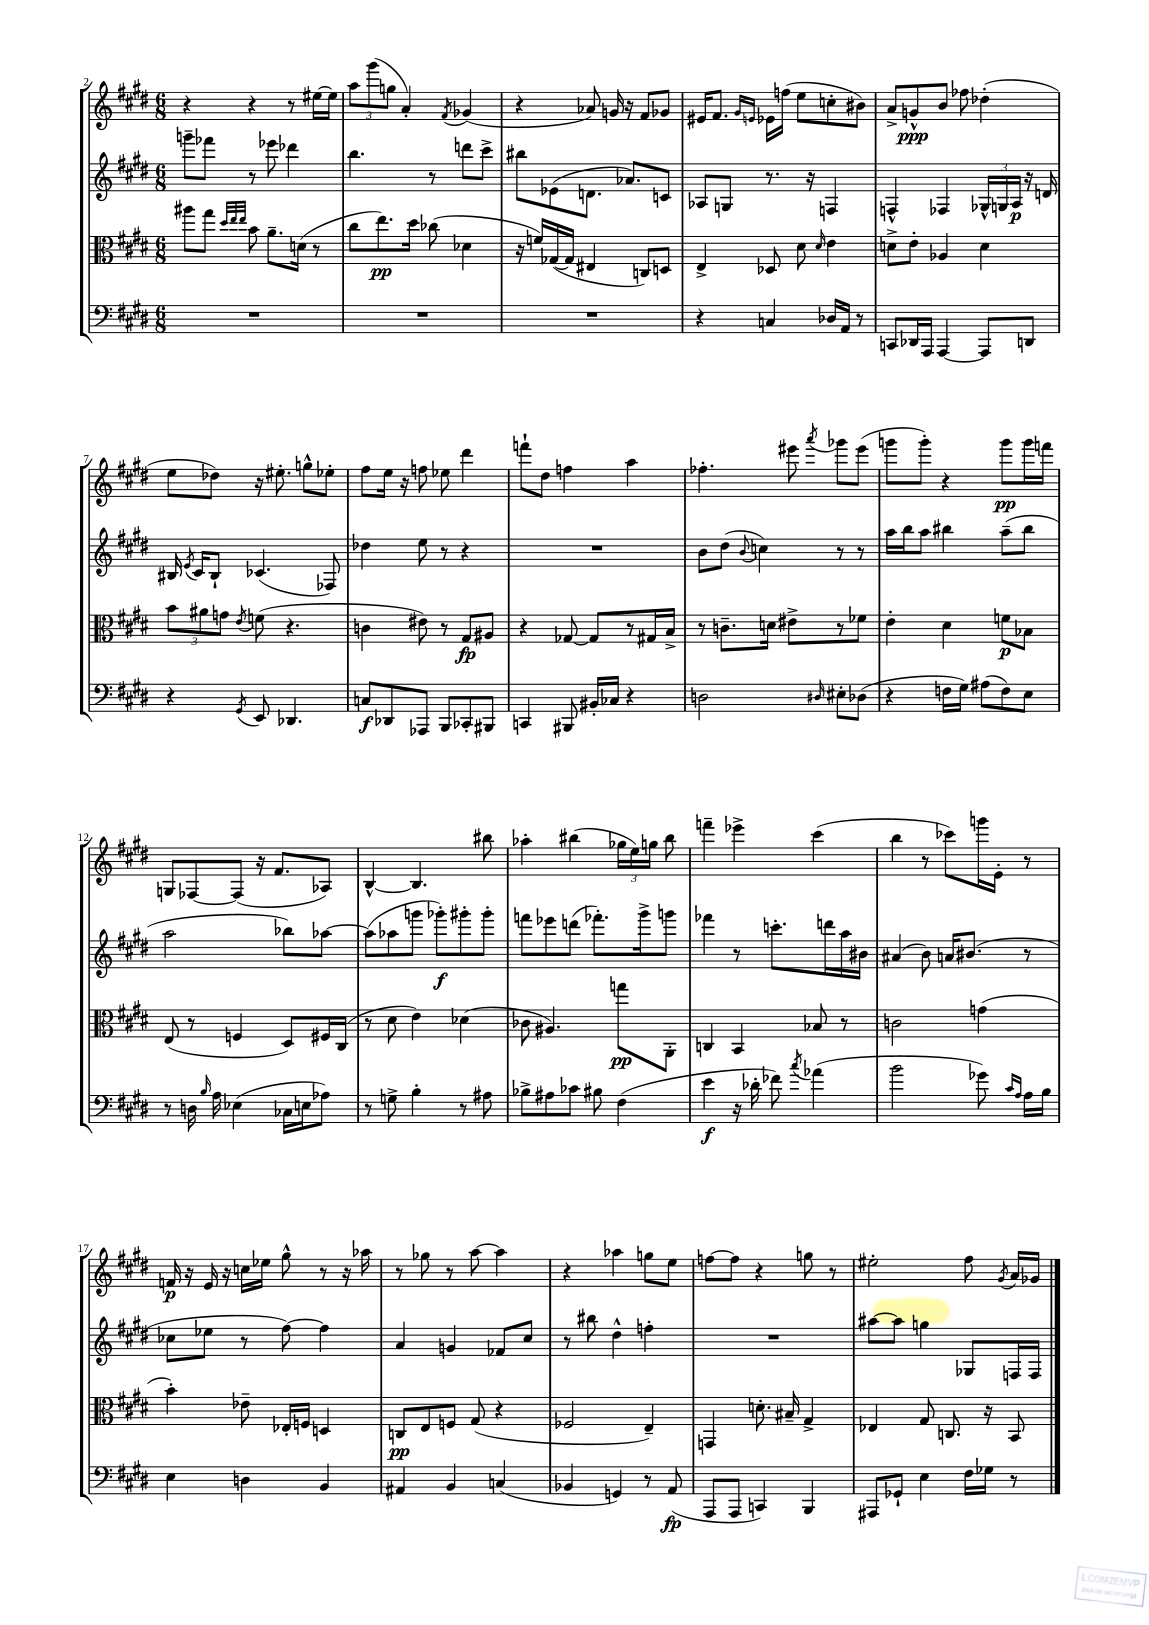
<<
\new StaffGroup <<
\new Staff = "s0" {
    \clef treble \key e \major \numericTimeSignature \time 6/8
    \autoBeamOff r4 r4 r8 eis''16[~ eis''16] |
    \tuplet 3/2 { a''8[ gis'''8( g''8] } a'4-.) \acciaccatura { fis'8 } ges'4( |
    r4 aes'8) g'16 r16 fis'8[ ges'8] |
    eis'16[ fis'8.] \grace { gis'16[ e'16] } ees'16[ f''16]( e''8[ c''8-. bis'8]) |
    a'8[-> g'8-^\ppp b'8] fes''8 des''4-.( |
    e''8[ des''8]) r16 eis''8.-. g''8[-^ ees''8]-. |
    fis''8[ e''16] r16 f''8 ees''8 dis'''4 |
    f'''8[-! dis''8] f''4 a''4 |
    fes''4.-. eis'''8 \acciaccatura { a'''8 } ges'''8[ eis'''8]( |
    g'''8[ g'''8]-.) r4 g'''8[\pp g'''16 f'''16] |
    g8[ fes8~ fes8]( r16 fis'8.[ aes8]) |
    b4~-^ b4. bis''8 |
    aes''4-. bis''4( \tuplet 3/2 { ges''16[ e''16) g''16] } bis''8 |
    f'''4-- ees'''4-> cis'''4( |
    b''4 r8 ces'''8[) g'''16 e'16]-. r8 |
    f'16\p r16 e'16 r16 c''16[ ees''16] gis''8-^ r8 r16 aes''16 |
    r8 ges''8 r8 a''8~ a''4 |
    r4 aes''4 g''8[ e''8] |
    f''8[~ f''8] r4 g''8 r8 |
    eis''2-. fis''8 \acciaccatura { gis'8 } a'16[ ges'16] \bar "|." |
}
\new Staff = "s1" {
    \clef treble \key e \major \numericTimeSignature \time 6/8
    \autoBeamOff g'''8[-- fes'''8] r8 ees'''8 des'''4 |
    b''4. r8 d'''8[ cis'''8]-> |
    bis''8[ ees'8( d'8.] aes'8.[) c'8] |
    aes8[ g8] r8. r16 f4 |
    f4-^ fes4 \tuplet 3/2 { ges16[-^ g16 a16]\p } r16 d'16 |
    bis16 \acciaccatura { e'8 } cis'16[ bis8]-! ces'4.( fes8) |
    des''4 e''8 r8 r4 |
    R2. |
    b'8[ dis''8]( \appoggiatura { b'8 } c''4) r8 r8 |
    a''16[ b''16 a''8] bis''4 a''8[--( bis''8] |
    a''2 bes''8[) aes''8]~ |
    aes''8[( aes''8 g'''8] ges'''8[-.\f) gis'''8-. gis'''8]-. |
    f'''8[ ees'''8 d'''8]( fes'''8.[-.) gis'''16-> g'''8] |
    fes'''4 r8 c'''8.[-. d'''16 a''16 bis'16] |
    ais'4( b'8) a'16[ bis'8.]( r8 |
    ces''8[ ees''8] r8 fis''8~) fis''4 |
    a'4 g'4 fes'8[ cis''8] |
    r8 bis''8 dis''4-^ f''4-. |
    R2. |
    ais''8[~ ais''8] g''4 ges8[ f16 f16] \bar "|." |
}
\new Staff = "s2" {
    \clef alto \key e \major \numericTimeSignature \time 6/8
    \autoBeamOff ais''8[ gis''8] \grace { dis''32[ e''32 e''32] } b'8 a'8.[-- d'16]( r8 |
    cis''8[ e''8.\pp) dis''16] ces''8( des'4 |
    r16 f'16[) ges16~( ges16] eis4 c8[) d8] |
    e4-> des8 dis'8 \grace { dis'16 } e'4 |
    d'8[-> e'8]-. aes4 d'4 |
    \tuplet 3/2 { b'8[ ais'8 g'8] } \acciaccatura { e'8 } f'8( r4. |
    c'4 eis'8) r8 gis8[\fp ais8] |
    r4 ges8~ ges8[ r8 gis16 b16]-> |
    r8 c'8.[-- d'16] eis'8[-> r8 fes'8] |
    e'4-. dis'4 f'8[\p bes8] |
    e8( r8 f4 dis8[) fis16 cis16]( |
    r8 dis'8 e'4) des'4( |
    ces'8 ais4.) g''8[\pp a,8]-. |
    c4 b,4 bes8 r8 |
    c'2 g'4( |
    b'4-.) ees'8-- ees16[-. f16] d4 |
    c8[\pp e8 f8] gis8( r4 |
    fes2 e4--) |
    g,4 d'8.-. bis16-- gis4-> |
    ees4 gis8 c8. r16 b,8 \bar "|." |
}
\new Staff = "s3" {
    \clef bass \key e \major \numericTimeSignature \time 6/8
    \autoBeamOff R2. |
    R2. |
    R2. |
    r4 c4 des16[ a,16] r8 |
    c,8[ des,16 a,,16] a,,4~ a,,8[ d,8] |
    r4 \acciaccatura { gis,8 } e,8 des,4. |
    c8[\f des,8 aes,,8] b,,8[ ces,8-. bis,,8] |
    c,4 bis,,8 bis,16[-. ces16] r4 |
    d2 \grace { dis16 } eis8[-. des8]( |
    r4 f16[ gis16]) ais8[( f8) e8] |
    r8 d16 \grace { b16 } a16 ees4( ces16[ e16 aes8]) |
    r8 g8-> b4-. r8 ais8 |
    bes8[-> ais8 ces'8] bis8 fis4( |
    e'4\f r16 des'16-. fes'8) \acciaccatura { cis''8 } aes'4( |
    b'2 ges'8) \grace { cis'16[ a16] } a16[ b16] |
    e4 d4 b,4 |
    ais,4 b,4 c4( |
    bes,4 g,4) r8 a,8\fp( |
    a,,8[ a,,8] c,4) b,,4 |
    ais,,8[ ges,8]-! e4 fis16[ ges16] r8 \bar "|." |
}
>>
>>
\layout { \context { \Score currentBarNumber = #2 } }
